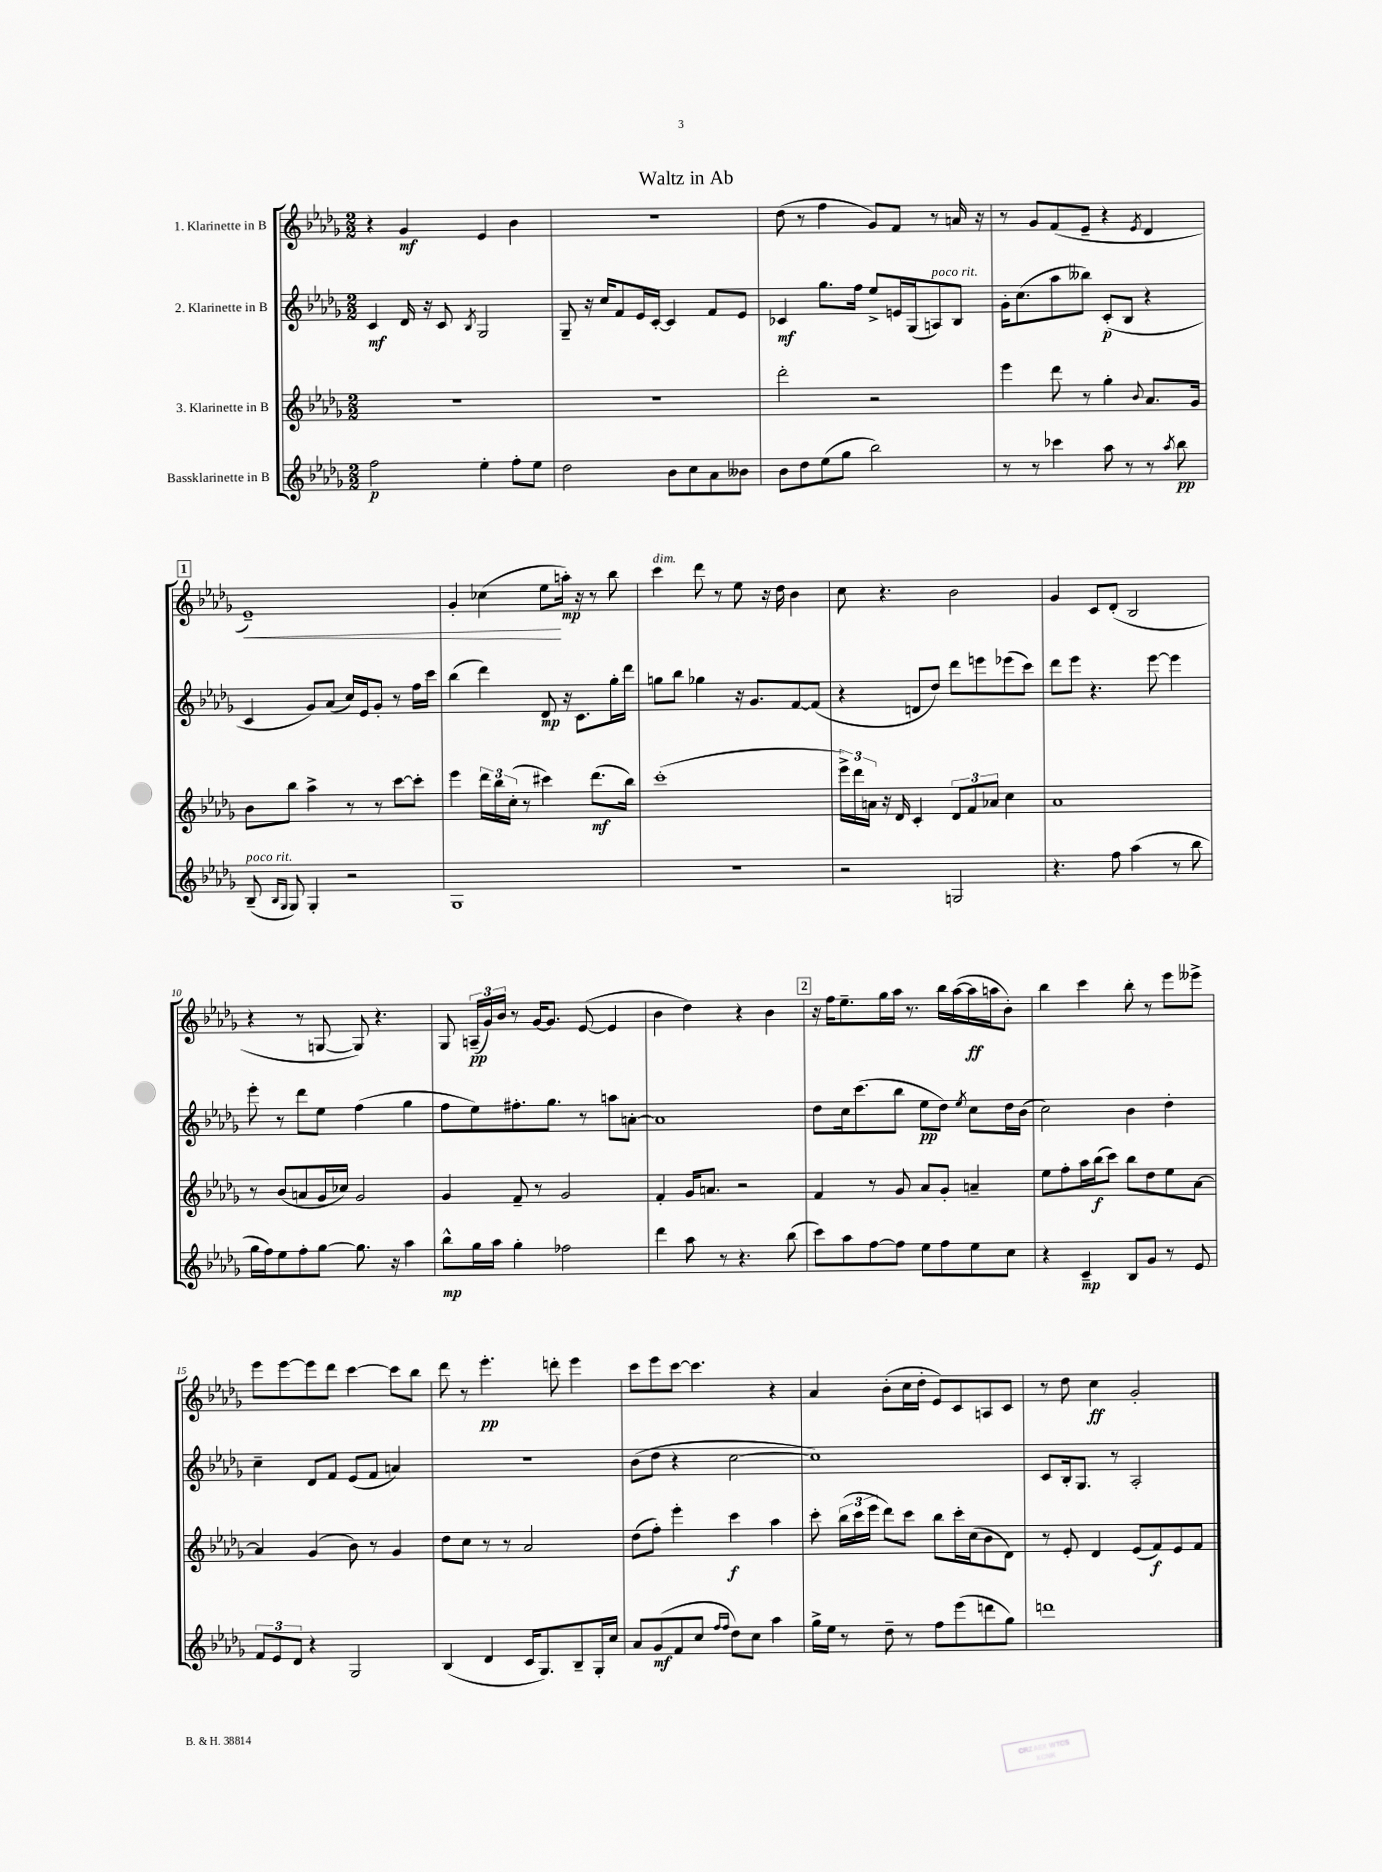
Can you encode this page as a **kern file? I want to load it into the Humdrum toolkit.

**kern	**kern	**kern	**kern
*staff4	*staff3	*staff2	*staff1
*clefG2	*clefG2	*clefG2	*clefG2
*k[b-e-a-d-g-]	*k[b-e-a-d-g-]	*k[b-e-a-d-g-]	*k[b-e-a-d-g-]
*M2/2	*M2/2	*M2/2	*M2/2
2ff	1r	4c	4r
.	.	16d-	4g-
.	.	16r	.
.	.	8c	.
.	.	8qB-	.
4ee-'	.	2G-	4e-
8ff'	.	.	4b-
8ee-	.	.	.
=	=	=	=
2dd-	1r	8G-~	1r
.	.	16r	.
.	.	16cc	.
.	.	8f	.
.	.	16e-	.
.	.	[16c'	.
8b-	.	4c]	.
8cc	.	.	.
8a-	.	8f	.
8b--	.	8e-	.
=	=	=	=
8b-	2ddd-'	4c-	(8dd-
8dd-	.	.	8r
(8ee-	.	8.gg-	4ff
8gg-	.	.	.
.	.	16ff	.
2bb-)	2r	8ee-^	8g-)
.	.	16e	8f
.	.	(16G-	.
.	.	8A)	8r
.	.	8B-	16a
.	.	.	16r
=	=	=	=
8r	4eee-	16g-'	8r
.	.	(8.cc	.
8r	.	.	8g-
4ccc-	8ddd-	8aa-	(8f
.	8r	8bb--)	8e-~
8aa-	4gg-'	(8c'	4r
8r	.	8B-	.
.	8qqb-	.	8qe-
8r	8.a-	4r	4d-
8qaa-	.	.	.
8bb-	.	.	.
.	16g-	.	.
=	=	=	=
(8B-~	8b-	4c	1e-~)
16qqB-	.	.	.
16qqG-	.	.	.
8G-)	8bb-	.	.
4G-'	4aa-^	8g-)	.
.	.	(8a-	.
2r	8r	16cc)	.
.	.	16e-	.
.	8r	8g-'	.
.	[8ccc	8r	.
.	8ccc']	16ff	.
.	.	16ccc	.
=	=	=	=
1G-	4eee-	(4bb-	4g-'
.	24ddd-	4ddd-)	(4cc-
.	24bb-	.	.
.	(24cc'	.	.
.	8r	.	.
.	4ccc#)	8d-	8ee-
.	.	16r	16aa')
.	.	8.c	16r
.	(8.ddd-	.	8r
.	.	16gg-'	8bb-
.	16bb-)	16ddd-	.
=	=	=	=
1r	(1ccc'	8gg	4ccc
.	.	8bb-	.
.	.	4gg-	8ddd-
.	.	.	8r
.	.	16r	8ee-
.	.	8.g-	.
.	.	.	16r
.	.	.	16dd-
.	.	[8f	4b-
.	.	(8f]	.
=	=	=	=
2r	24eee-^)	4r	8cc
.	24ddd-	.	.
.	24a	.	.
.	16r	.	4.r
.	16d-	.	.
.	4c'	8d	.
.	.	8dd-)	.
2G	12d-	8ddd-	2b-
.	12f	.	.
.	.	8eee	.
.	12a-	.	.
.	4cc	(8eee-	.
.	.	8ccc)	.
=	=	=	=
4.r	1a-	8ddd-	4g-
.	.	8eee-	.
.	.	4.r	8c
8ff	.	.	(8d-'
(4aa-	.	.	2B-
.	.	[8eee-	.
8r	.	4eee-]	.
8bb-	.	.	.
=	=	=	=
16gg-	8r	8eee-'	4r
16ff)	.	.	.
8ee-	(8b-	8r	.
8ff'	8a	8ddd-	8r
[8gg-	16g-	8ee-	[8G
.	16cc-)	.	.
8.gg-]	2g-	(4ff	8G])
.	.	.	4.r
16r	.	.	.
4aa-	.	4gg-	.
=	=	=	=
8bb-^^	4g-	8ff	8G-
16gg-	.	8ee-)	(24A~
.	.	.	24g-)
16aa-	.	.	.
.	.	.	24b-
4gg-'	8f~	8.ff#'	8r
.	8r	.	[16g-
.	.	8.gg-	8.g-]
2ff-	2g-	.	.
.	.	8r	([8e-
.	.	8aa	4e-]
.	.	[8a'	.
=	=	=	=
4ddd-	4f'	1a]	4b-
8aa-	16g-	.	4dd-)
.	8.a	.	.
8r	.	.	.
4.r	2r	.	4r
.	.	.	4b-
(8bb-	.	.	.
=	=	=	=
8ccc)	4f	8dd-	16r
.	.	.	16ff
8aa-	.	16cc	8.ee-~
.	.	(8.ccc	.
[8ff	8r	.	.
.	.	.	16gg-
8ff]	8g-	8bb-	16aa-
.	.	.	8.r
8ee-	8a-	8ee-	.
8ff	8g-'	8dd-)	16bb-
.	.	.	([16aa-
.	.	8qee-	.
8ee-	4a~	8cc	16aa-]
.	.	.	16aa
8cc	.	16dd-	8b-')
.	.	(16b-	.
=	=	=	=
4r	8ee-	2cc)	4bb-
.	8ff'	.	.
4c~	16aa-	.	4ccc
.	(16bb-	.	.
.	8ccc)	.	.
8B-	8bb-	4b-	8bb-'
8g-	8dd-	.	8r
8r	8ee-	4dd-'	8eee-
8e-	[8a-	.	8eee--^
=	=	=	=
12f	4a-]	4cc~	8eee-
12e-	.	.	.
.	.	.	[8eee-
12d-	.	.	.
4r	(4g-	8d-	8eee-]
.	.	8f	8ddd-
2G-	8b-)	(8e-	[4ccc
.	8r	8f	.
.	4g-	4a)	8ccc]
.	.	.	8bb-
=	=	=	=
(4B-	8dd-	1r	8ddd-
.	8cc	.	8r
4d-	8r	.	4.eee-'
.	8r	.	.
16c	2a-	.	.
8.G-)	.	.	.
.	.	.	8ddd'
8B-~	.	.	4eee-
16G-'	.	.	.
16cc	.	.	.
=	=	=	=
8a-	(8dd-	(8b-	8ccc
(8g-	8ff')	8dd-	8eee-
8f	4eee-'	4r	[8ccc
8cc	.	.	4.ccc]
16qqff	.	.	.
16qqff	.	.	.
8dd-)	4ccc	[2cc	.
8cc	.	.	.
4aa-	4aa-	.	4r
=	=	=	=
16gg-^	8ccc'	1cc])	4a-
16ee-	.	.	.
8r	(24bb-	.	.
.	24ccc	.	.
.	24eee-	.	.
8dd-~	8ddd-)	.	(8b-'
8r	8ccc	.	16cc
.	.	.	16dd-'
8ff	8bb-	.	8e-)
(8eee-	16ccc'	.	8c
.	(16cc	.	.
8ddd	8b-	.	8A
8gg-)	8d-)	.	8c
=	=	=	=
1ddd	8r	8c	8r
.	8e-'	16B-'	8dd-
.	.	8.G-	.
.	4d-	.	4cc
.	.	8r	.
.	(8e-	2A-'	2g-'
.	8f)	.	.
.	8e-	.	.
.	8f	.	.
==	==	==	==
*-	*-	*-	*-
